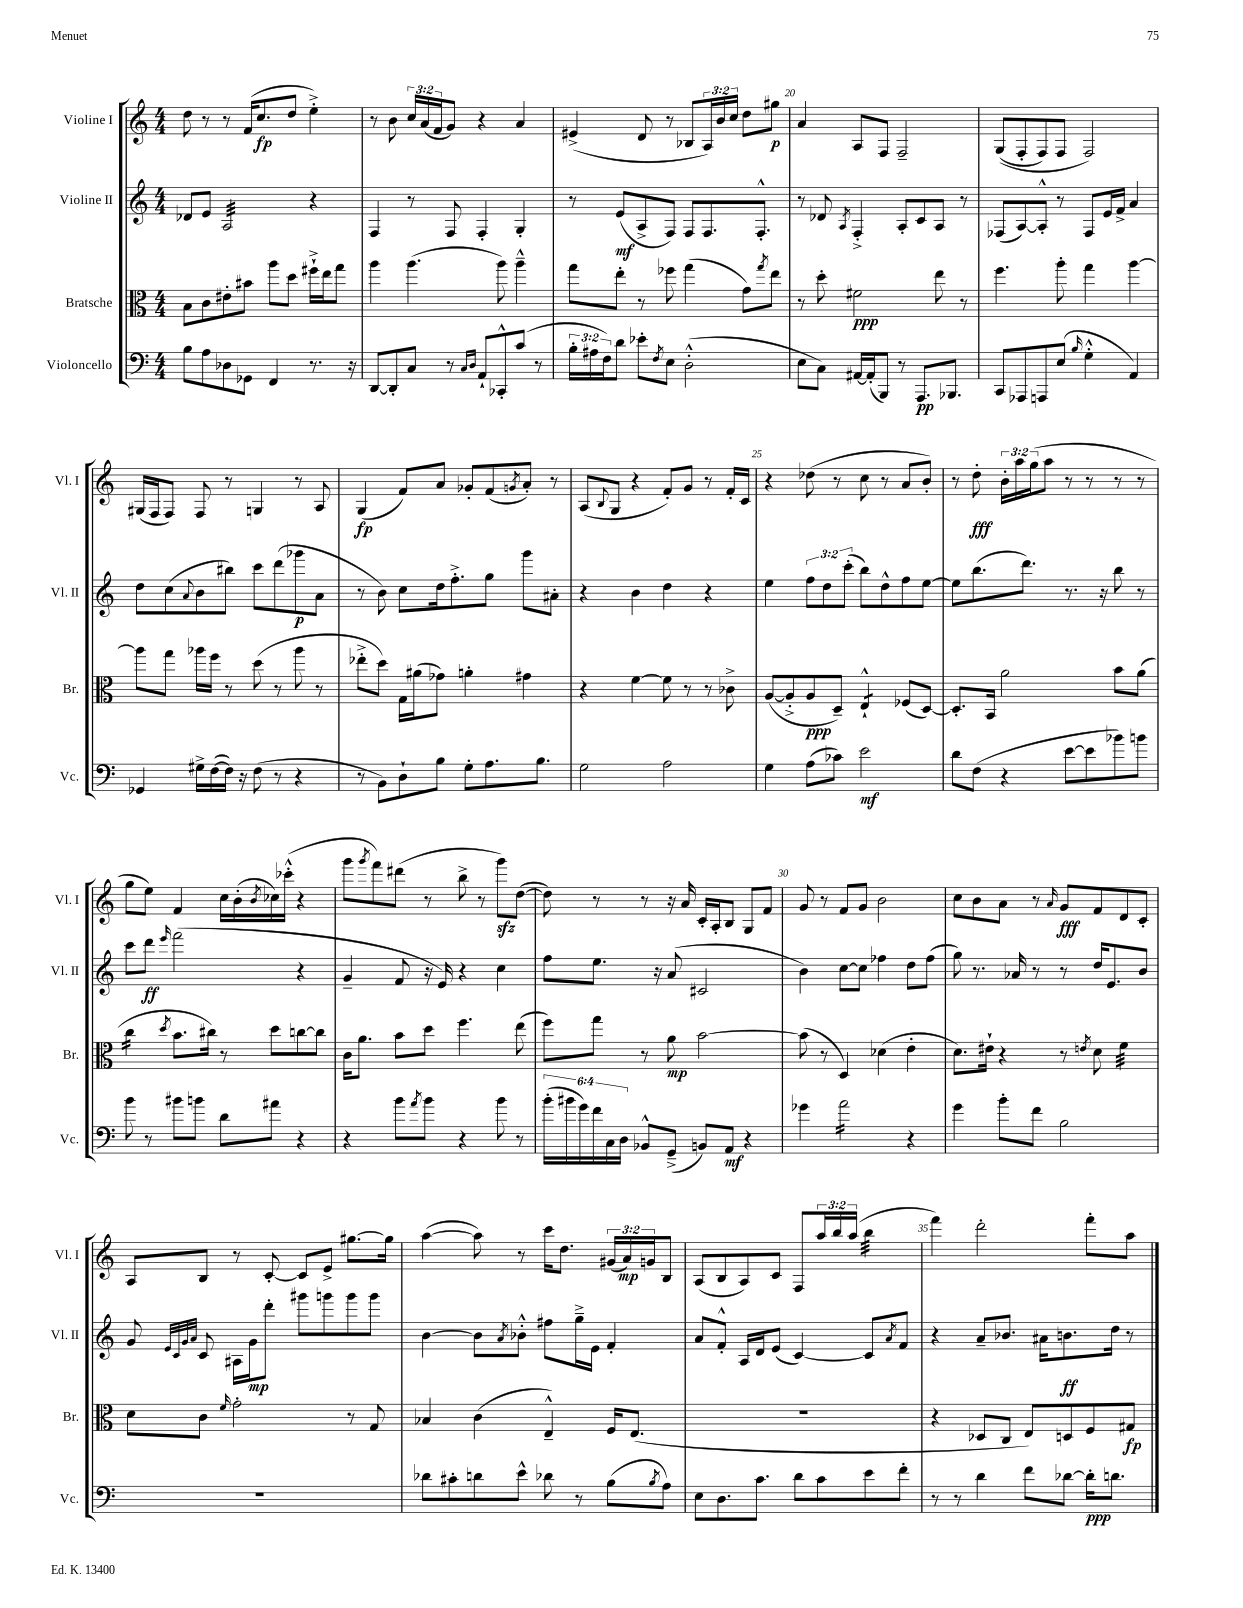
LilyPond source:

<<
\new StaffGroup <<
\new Staff = "s0" \with { instrumentName = "Violine I" shortInstrumentName = "Vl. I" } {
    \clef treble \key c \major \numericTimeSignature \time 4/4 \override Staff.TupletNumber.text = #tuplet-number::calc-fraction-text
    d''8 r8 r8 f'16( c''8.\fp d''8 e''4-.->) |
    r8 b'8 \tuplet 3/2 { c''16 a'16( f'16 } g'8) r4 a'4 |
    eis'4->( d'8 r8 bes8 \tuplet 3/2 { a16) b'16 c''16 } d''8 gis''8\p |
    a'4 a8 f8 f2-- |
    g8(\( f8-. f8) f8 f2\) |
    gis16( f16 f8) f8 r8 g4 r8 a8 |
    g4\fp( f'8) a'8 ges'8-. f'8( \acciaccatura { g'8 } a'8-.) r8 |
    a8( \appoggiatura { b8 } g8 r4 f'8-.) g'8 r8 f'16-. c'16 |
    r4 des''8( r8 c''8 r8 a'8 b'8-.) |
    r8 d''8-.\fff \tuplet 3/2 { b'16-. a''16 g''16( } a''8 r8 r8 r8 r8 |
    g''8 e''8) f'4 c''16 b'16-.( \acciaccatura { b'8 } ces''16) ces'''16-.-^( r4 |
    g'''8 \acciaccatura { g'''8 } f'''8) dis'''8( r8 b''8-> r8 g'''8\sfz) d''8~( |
    d''8) r8 r8 r16 a'16 c'16-. a16-. b8 g8 f'8 |
    g'8 r8 f'8 g'8 b'2 |
    c''8 b'8 a'8 r8 \grace { a'16 } g'8\fff f'8 d'8 c'8-. |
    a8 b8 r8 c'8~-. c'8 e'8-> gis''8.~ gis''16 |
    a''4~( a''8) r8 c'''16 d''8. \tuplet 3/2 { gis'16( a'16\mp) g'16 } b8 |
    a8( b8 a8) c'8 f8 \tuplet 3/2 { a''16 b''16 a''16( } b''4:32 |
    f'''4) d'''2-. f'''8-. a''8 \bar "|." |
}
\new Staff = "s1" \with { instrumentName = "Violine II" shortInstrumentName = "Vl. II" } {
    \clef treble \key c \major \numericTimeSignature \time 4/4 \override Staff.TupletNumber.text = #tuplet-number::calc-fraction-text
    des'8 e'8 a2:32 r4 |
    f4 r8 f8 f4-. g4-. |
    r8 e'8\mf( a8-> f8) f8 f8. f8.-.-^ |
    r8 des'8 \acciaccatura { a8 } f4-.-> a8-. c'8 a8 r8 |
    fes8( a8~) a8-.-^ r8 fes8 e'16 f'16-> a'4 |
    d''8 c''8( \appoggiatura { a'8 } b'8 bis''8) c'''8 d'''8( ges'''8\p a'8 |
    r8 b'8) c''8 d''16 f''8.-.-> g''8 g'''8 ais'8-. |
    r4 b'4 d''4 r4 |
    e''4 \tuplet 3/2 { f''8 d''8 c'''8-.( } b''8) d''8-^ f''8 e''8~ |
    e''8 b''8.( d'''8.) r8. r16 b''8 r8 |
    c'''8 d'''8\ff \grace { e'''16 } f'''2( r4 |
    g'4-- f'8 r16 e'16) r4 c''4 |
    f''8 e''8. r16 a'8( cis'2 |
    b'4) c''8~ c''8 fes''4 d''8 fes''8( |
    g''8) r8. aes'16 r8 r8 d''16 e'8. b'8 |
    g'8 \grace { e'32 c'32 g'32 a'32 } c'8 ais16 g'16\mp d'''8-. gis'''8 g'''8 g'''8 g'''8 |
    b'4~ b'8 \acciaccatura { a'8 } bes'8-.-^ fis''8 g''16---> e'16 f'4-. |
    a'8 f'8-.-^ a16 d'16 e'8( c'4~) c'8 \acciaccatura { a'8 } f'8 |
    r4 a'8-- bes'8. ais'16 b'8.\ff d''16 r8 \bar "|." |
}
\new Staff = "s2" \with { instrumentName = "Bratsche" shortInstrumentName = "Br." } {
    \clef alto \key c \major \numericTimeSignature \time 4/4
    b8 c'8 eis'8-. bis'8 a''8 d''8 fis''16-!-> e''16 g''8 |
    a''4 a''4.( a''8) a''4---^ |
    g''8 e''8-. r8 fes''8 g''4( g'8) \acciaccatura { g''8 } e''8 |
    r8 d''8-. fis'2\ppp e''8 r8 |
    f''4. a''8-. g''4 a''4~ |
    a''8 g''8 aes''16 f''16 r8 d''8( r8 aes''8 r8 |
    ees''8-.-> d''8) g16 ais'16( ges'8) a'4-. gis'4 |
    r4 f'4~ f'8 r8 r8 ces'8-> |
    a8~( a8-.-> a8\ppp d8--) e4:8-!-^ fes8( d8~) |
    d8.-. b,16 a'2 b'8 a'8( |
    c''4:16 \acciaccatura { d''8 } b'8. cis''16) r8 d''8 c''8~ c''8 |
    c'16 a'8. b'8 d''8 f''4. e''8( |
    f''8) g''8 r8 a'8\mp b'2~ |
    b'8( r8 d4) des'4( e'4-. |
    d'8.) eis'16-! r4 r8 \acciaccatura { e'8 } d'8 f'4:32 |
    d'8 c'8 \grace { f'16 } g'2-. r8 g8 |
    bes4 c'4( e4---^) f16 e8.( |
    R1 |
    r4 des8 c8 e8) d8 f8 gis8\fp \bar "|." |
}
\new Staff = "s3" \with { instrumentName = "Violoncello" shortInstrumentName = "Vc." } {
    \clef bass \key c \major \numericTimeSignature \time 4/4 \override Staff.TupletNumber.text = #tuplet-number::calc-fraction-text
    b8 a8 des8 ges,8 f,4 r8. r16 |
    d,8~ d,8-. c8 r8 \grace { c16 d16 } a,8-! ces,8-.-^ c'8( r8 |
    \tuplet 3/2 { b16-. ais16 f16) } d'8 ees'8-. \acciaccatura { f8 } e8 d2-.-^( |
    e8 c8) ais,16~ ais,16-.( b,,8) r8 a,,8.\pp bes,,8. |
    c,8 aes,,8 a,,8 e8( \grace { b16 } g4-.-^ a,4) |
    ges,4 gis16-> f16~( f16) r16 f8( r8 r4 |
    r8 b,8) d8-! b8 g8-. a8. b8. |
    g2 a2 |
    g4 a8( ces'8) e'2\mf |
    d'8 f8( r4 e'8~ e'8 bes'8) b'8 |
    b'8 r8 bis'8 b'8 d'8 ais'8 r4 |
    r4 b'8 \acciaccatura { a'8 } b'8 r4 b'8 r8 |
    \tuplet 6/4 { b'16-.( bis'16 g'16) f'16 c16 d16 } bes,8-^ g,8--->( b,8) a,8\mf r4 |
    ges'4 a'2:16 r4 |
    g'4 b'8-. f'8 b2 |
    R1 |
    des'8 cis'8-. d'8 e'8-^ des'8 r8 b8( \acciaccatura { b8 } a8) |
    e8 d8. c'8. d'8 c'8 e'8 f'8-. |
    r8 r8 d'4 f'8 des'8~ des'16-.\ppp d'8. \bar "|." |
}
>>
>>
\layout { \context { \Score currentBarNumber = #17 \override BarNumber.break-visibility = ##(#f #t #t) barNumberVisibility = #(every-nth-bar-number-visible 5) } }
